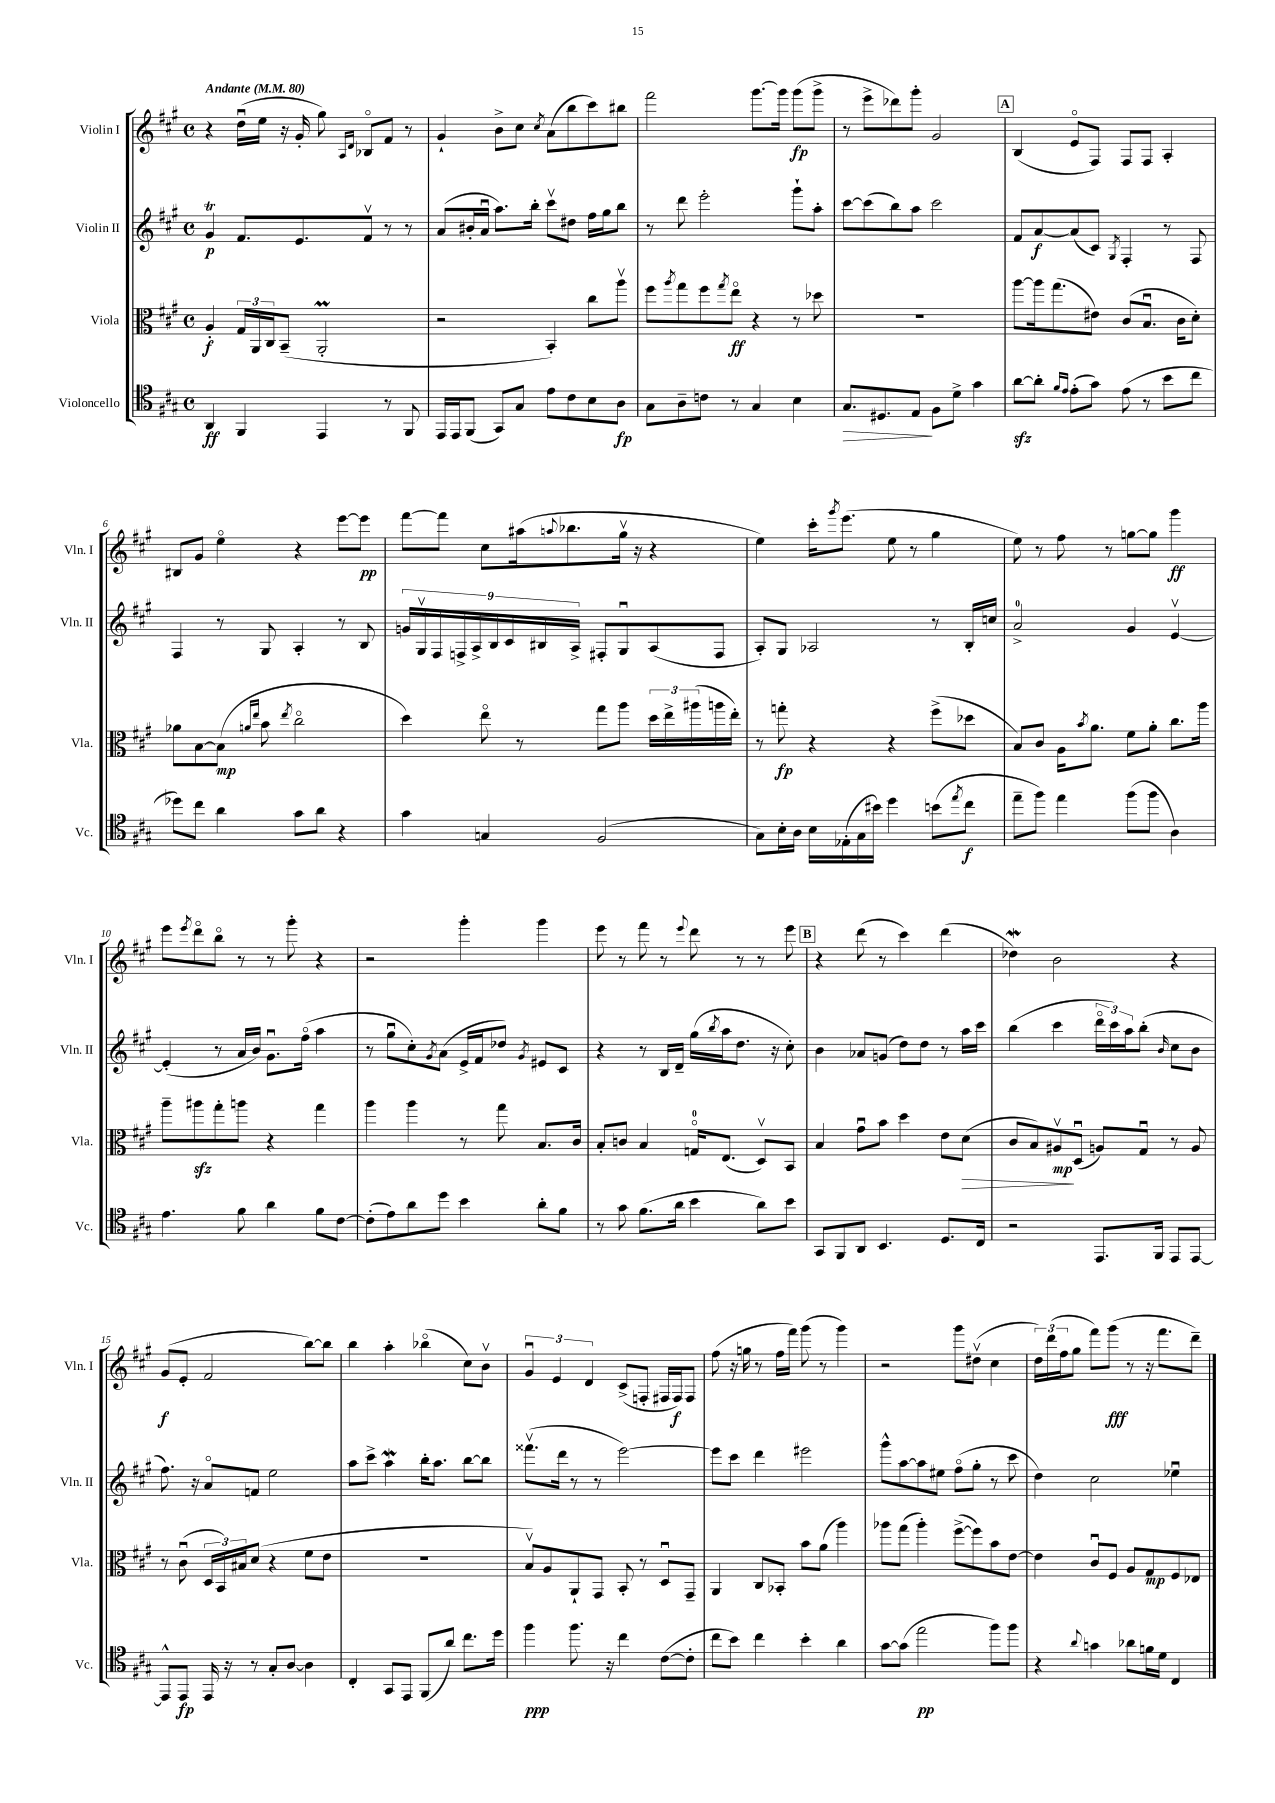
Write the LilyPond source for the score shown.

<<
\new StaffGroup <<
\new Staff = "s0" \with { instrumentName = "Violin I" shortInstrumentName = "Vln. I" } {
    \clef treble \key a \major \defaultTimeSignature \time 4/4 \tempo "Andante" 4 = 80
    r4 d''16\downbow( e''16 r16 gis'16-. gis''8) \grace { a16 d'16 } bes8\flageolet fis'8 r8 |
    gis'4-! b'8-> cis''8 \acciaccatura { cis''8 } a'8( b''8 cis'''8) bis''8 |
    fis'''2 gis'''8.~ gis'''16 gis'''8\fp( gis'''8-> |
    r8 e'''8-> des'''8) gis'''8-. gis'2 |
    \mark \markup { \box "A" } b4( e'8\flageolet fis8) fis8 fis8 a4-. |
    bis8 gis'8 e''4\flageolet r4 e'''8~ e'''8\pp |
    fis'''8~ fis'''8 cis''8 ais''16( \appoggiatura { a''8 } bes''8. gis''16\upbow r16 r4 |
    e''4) cis'''16-. \acciaccatura { gis'''8 } e'''8.( e''8 r8 gis''4 |
    e''8) r8 fis''8 r8 g''8~ g''8 gis'''4\ff |
    e'''8 \acciaccatura { e'''8 } d'''8\flageolet b''8\flageolet r8 r8 gis'''8-. r4 |
    r2 gis'''4-. gis'''4 |
    e'''8 r8 fis'''8 r8 \appoggiatura { e'''8 } d'''8 r8 r8 e'''8 |
    \mark \markup { \box "B" } r4 d'''8( r8 cis'''4) d'''4( |
    des''4\mordent) b'2 r4 |
    gis'8\f( e'8-. fis'2 b''8~) b''8 |
    b''4 a''4-. bes''4\flageolet( cis''8) b'8\upbow |
    \tuplet 3/2 { gis'4\downbow e'4 d'4 } cis'8->( f8-. fis16 fis16\f) fis8 |
    fis''8( r16 g''16 r8 fis''16 fis'''16) gis'''8( r8 gis'''4) |
    r2 gis'''8 dis''8\upbow( cis''4 |
    \tuplet 3/2 { d''16) d'''16( fis''16 } gis''8 fis'''8) gis'''8\fff( r8 r16 fis'''8. d'''8--) \bar "|." |
}
\new Staff = "s1" \with { instrumentName = "Violin II" shortInstrumentName = "Vln. II" } {
    \clef treble \key a \major \defaultTimeSignature \time 4/4
    gis'4\trill\p fis'8. e'8. fis'8\upbow r8 r8 |
    a'8( bis'16-. a'16\downbow a''8.) b''16-. cis'''8\upbow dis''8 fis''16 gis''16 b''8 |
    r8 d'''8 e'''2-. gis'''8-! a''8-. |
    cis'''8~ cis'''8( b''8) a''8 cis'''2 |
    \mark \markup { \box "A" } fis'8 a'8~\f a'8( cis'8) \acciaccatura { gis8 } fis4-. r8 fis8 |
    fis4 r8 gis8 a4-. r8 b8 |
    \tuplet 9/8 { g'16 gis16\upbow fis16 f16-> a16-> b16 cis'16 bis16 a16-> } fis8-. gis8\downbow a8( fis8 |
    a8-.) gis8 aes2 r8 b16-. c''16 |
    a'2-0-> gis'4 e'4~\upbow |
    e'4-.( r8 a'16 b'16) gis'8.\downbow fis''16\flageolet( a''4 |
    r8 gis''8\downbow cis''8-.) \acciaccatura { gis'8 } a'8( e'16-> fis'16 des''8) \acciaccatura { gis'8 } eis'8 cis'8 |
    r4 r8 b16 d'16-- gis''16( \acciaccatura { b''8 } a''16 d''8. r16 cis''8-.) |
    \mark \markup { \box "B" } b'4 aes'8 g'8( d''8) d''8 r8 a''16 cis'''16 |
    b''4( cis'''4 \tuplet 3/2 { d'''16\flageolet cis'''16) a''16 } b''8-.( \grace { b'16 } cis''8 b'8 |
    fis''8.) r16 a'8\flageolet f'8 e''2 |
    a''8 cis'''8-> a''4\mordent b''16-. a''8. b''8~ b''8 |
    fisis'''8.\upbow( d'''16 r8 r8 e'''2~) |
    e'''8 cis'''8 d'''4 eis'''2 |
    gis'''8-^ a''8~ a''8 eis''8 fis''8\flageolet( gis''8-. r8 cis'''8 |
    d''4) cis''2 ees''4\downbow \bar "|." |
}
\new Staff = "s2" \with { instrumentName = "Viola" shortInstrumentName = "Vla." } {
    \clef alto \key a \major \defaultTimeSignature \time 4/4
    a4-.\f \tuplet 3/2 { gis16 a,16 cis16 } b,8--( a,2-.\prall |
    r2 b,4-.) cis''8 a''8\upbow |
    fis''8 \acciaccatura { a''8 } gis''8 fis''8 \acciaccatura { gis''8 } e''8\flageolet\ff r4 r8 des''8 |
    R1 |
    \mark \markup { \box "A" } a''8~ a''16 gis''8.( eis'8) cis'8( b8.\downbow cis'16 d'8-.) |
    aes'8 b8~ b8\mp( \grace { a'16 e''16 } b'8 \acciaccatura { e''8 } cis''2\flageolet |
    d''4) e''8\flageolet r8 gis''8 a''8 \tuplet 3/2 { d''16 e''16-> ais''16( } a''16 e''16-.) |
    r8 g''8-.\fp r4 r4 fis''8->( des''8 |
    b8) cis'8 a16 \acciaccatura { b'8 } a'8. fis'8 a'8-. cis''8. a''16 |
    a''8-- ais''8\sfz gis''8-. a''8 r4 gis''4 |
    a''4 a''4 r8 gis''8 b8. cis'16 |
    b8-. c'8 b4 g16-0\flageolet e8.( d8\upbow) b,8 |
    \mark \markup { \box "B" } b4 gis'8\downbow b'8 d''4 e'8 d'8\>( |
    cis'8 b8) ais8\upbow\mp\! d8\downbow( a8) gis8\downbow r8 a8 |
    r8 cis'8\downbow( \tuplet 3/2 { d16 b,16) bis16 } d'8( r4 fis'8 e'8 |
    R1 |
    b8\upbow) a8 a,8-! gis,8 b,8-. r8 d8\downbow gis,8-- |
    a,4 cis8 bes,8-. b'8 a'8( a''4) |
    aes''8 gis''8( aes''4-.) fis''8~->( fis''8) b'8 e'8~ |
    e'4 cis'8\downbow fis8 a8 gis8\mp fis8 ees8 \bar "|." |
}
\new Staff = "s3" \with { instrumentName = "Violoncello" shortInstrumentName = "Vc." } {
    \clef tenor \key a \major \defaultTimeSignature \time 4/4
    a,4\ff fis,4 e,4 r8 fis,8 |
    e,16 e,16 fis,8( gis,8) gis8 e'8 cis'8 b8 a8\fp |
    gis8 a8-- c'8 r8 gis4 b4 |
    gis8.\> dis8. e8\! fis8 d'8-> gis'4 |
    \mark \markup { \box "A" } a'8~\sfz a'8-. \grace { fis'16 e'16 } e'8-.( gis'8) e'8( r8 b'8 cis''8 |
    des''8) cis''8 a'4 gis'8 a'8 r4 |
    gis'4 g4 fis2( |
    gis8) b16-. a16 b16 ees16-.( gis16 bis'16) d''4 b'8( \acciaccatura { e''8 } cis''8\f |
    e''8-- fis''8) e''4 fis''8( fis''8 a4) |
    e'4. fis'8 a'4 fis'8 cis'8~ |
    cis'8-.( e'8) a'8 d''8 b'4 a'8-. fis'8 |
    r8 gis'8 fis'8.( a'16 b'4 a'8) b'8 |
    \mark \markup { \box "B" } gis,8 fis,8 a,8 b,4. d8. cis16 |
    r2 e,8. fis,16 e,8 e,8~ |
    e,8-^ e,8\fp e,16 r16 r8 gis8-. a8~ a4 |
    cis4-. gis,8 e,8 fis,8( a'8) cis''8. d''16 |
    fis''4\ppp fis''8. r16 cis''4 cis'8~( cis'8-. |
    cis''8 b'8) cis''4 b'4-. a'4 |
    gis'8~ gis'8( e''2\pp fis''8) fis''8 |
    r4 \appoggiatura { a'8 } g'4 aes'8 f'16 d'16 cis4 \bar "|." |
}
>>
>>
